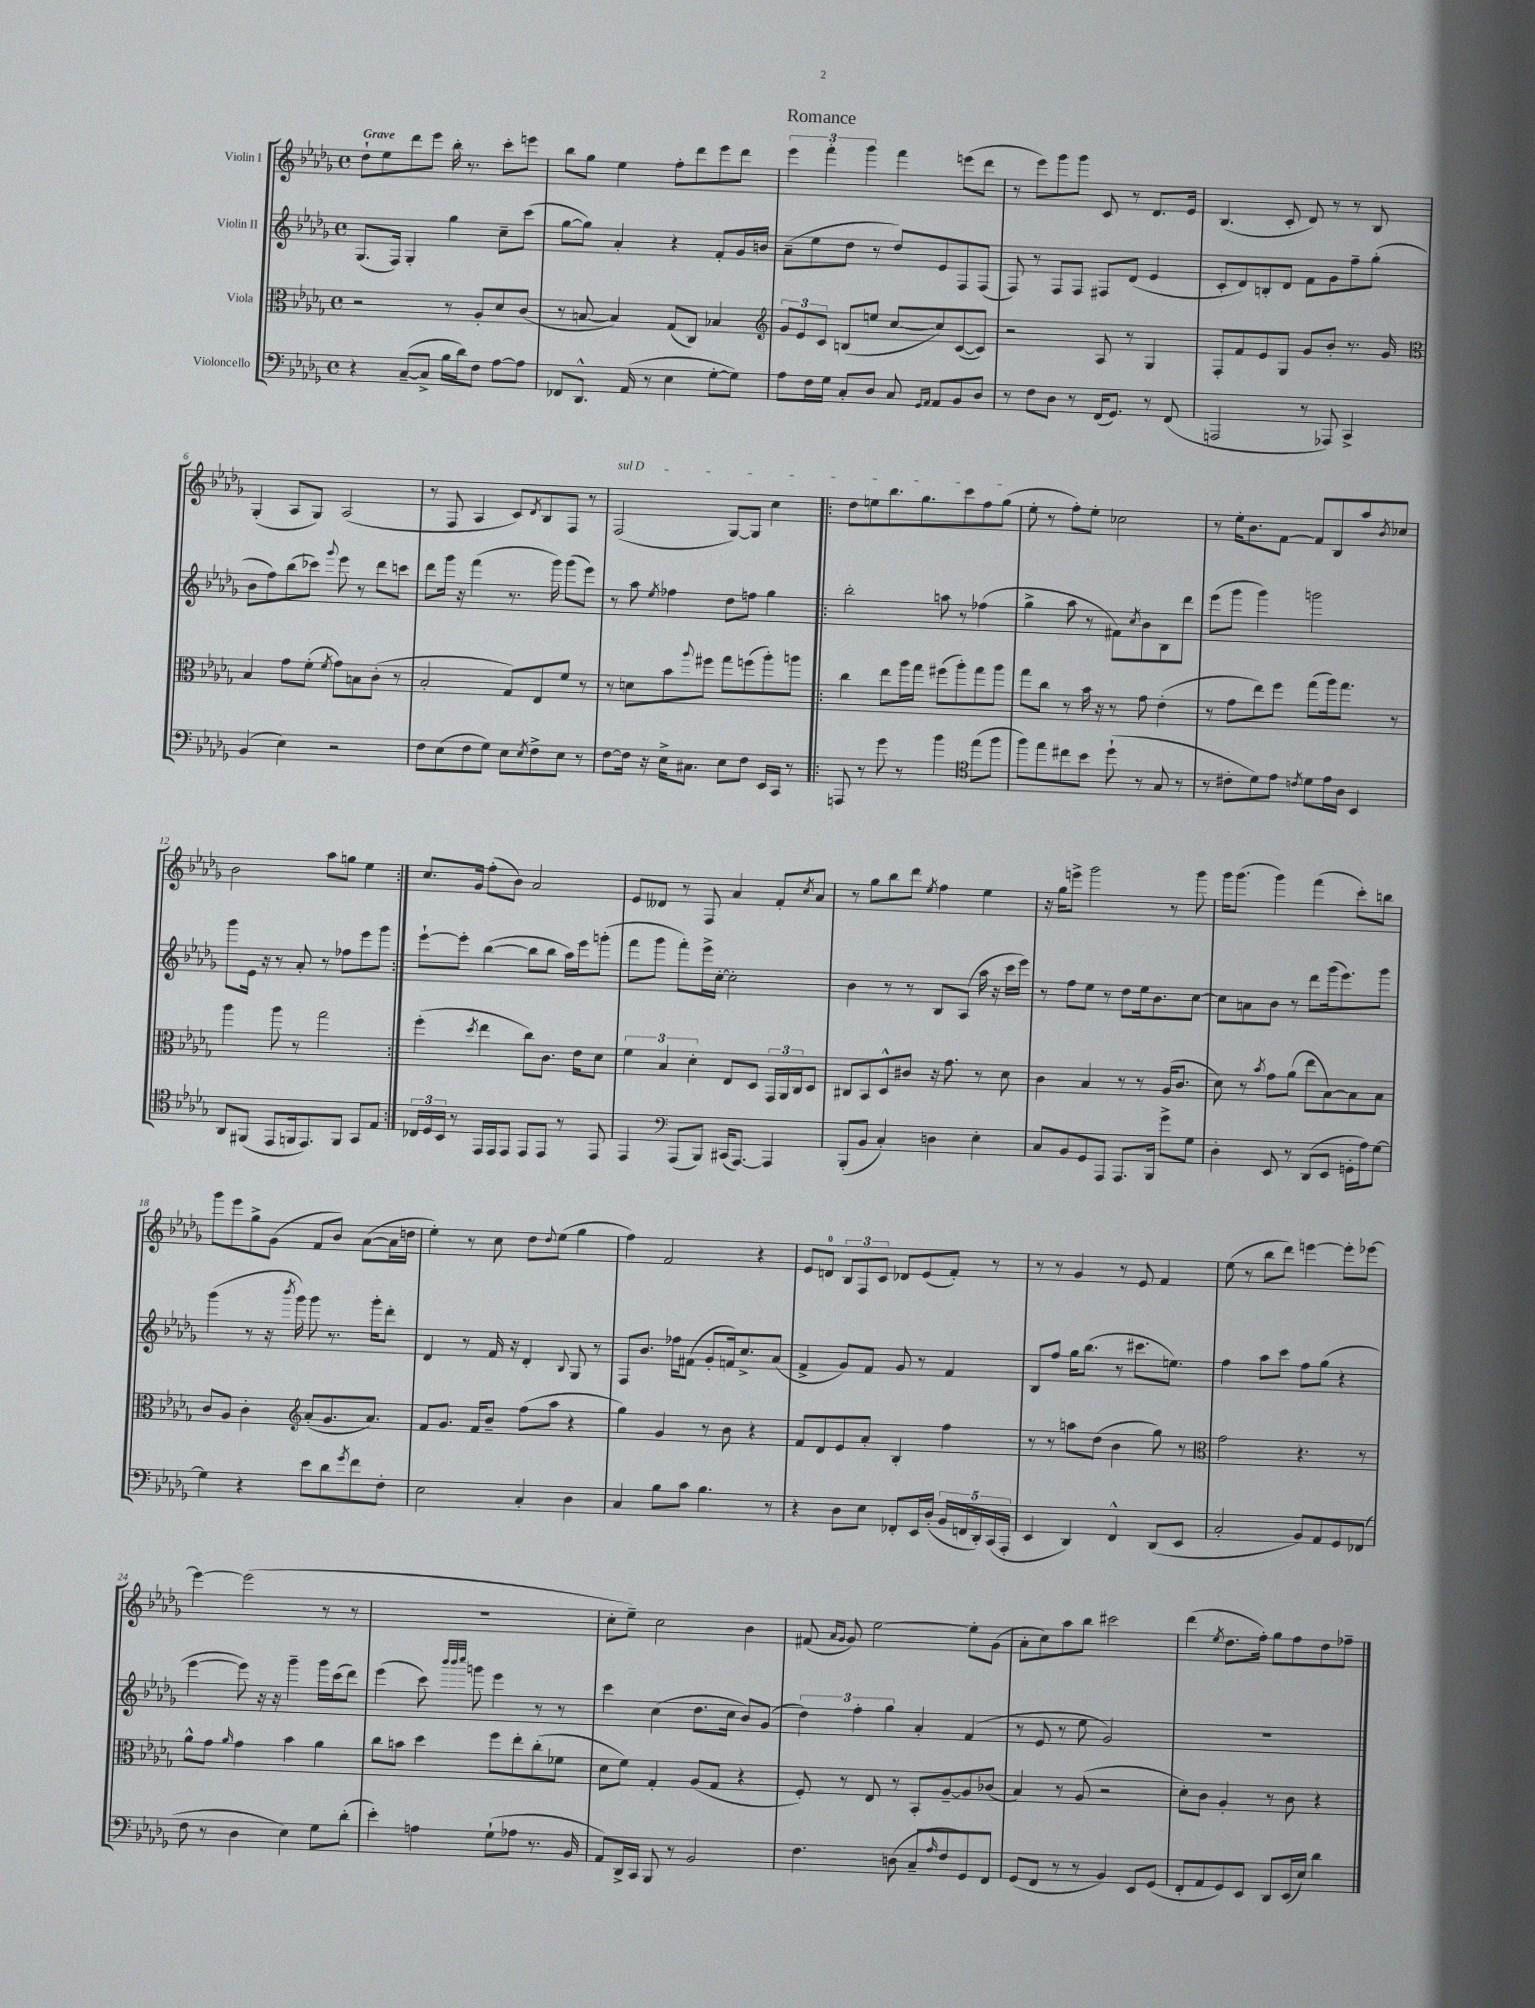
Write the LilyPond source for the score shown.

\header { title = "Romance" }
<<
\new StaffGroup <<
\new Staff = "s0" \with { instrumentName = "Violin I" } {
    \clef treble \key des \major \defaultTimeSignature \time 4/4 \tempo "Grave"
    des''8-! ees''8 des'''8 ees'''8 bes''16-. r8. c'''8-. e'''8 |
    bes''8 ges''8 ees''4 f''8-. des'''8 ees'''8 des'''8 |
    \tuplet 3/2 { ees'''4 f'''4-. ges'''4 } f'''4 e'''8( des'''8 |
    r8 ees'''8) ges'''8 ges'''8 c'8 r8 des'8. ees'16 |
    bes4.( c'8-. des'8) r8 r8 bes8 |
    ges4-.( aes8 ges8) aes2( |
    r8 f8 aes4 c'8) \acciaccatura { des'8 } bes8 f8 r8 |
    \once \override TextSpanner.bound-details.left.text = \markup { \italic "sul D" } f2\startTextSpan( ges8~) ges8 c''4 |
    \repeat volta 2 { des''8 e''8 bes''8. ges''8. c'''8 f''8 ges''8\stopTextSpan( |
    ees''8-. r8 f''8-.) ees''8-. ces''2 |
    r8 ees''16-. bes'8. f'8~ f'8 bes8 aes''8 \acciaccatura { bes'8 } ces''8 |
    bes'2 aes''8 g''8 ees''4 | }
    c''8. ges'16 f''8-.( bes'8) aes'2 |
    ees'8 deses'8 r8 f8 aes'4 f'8-. \acciaccatura { c''8 } aes'8 |
    r8 ges''8 bes''8 des'''8 \acciaccatura { ees''8 } f''4 ees''4 |
    r16 ges''16 e'''8-> ges'''2 r8 ges'''8 |
    ges'''16 ges'''8.( ges'''4) f'''4( c'''8-.) b''8 |
    ges'''8 ees'''8 ges''8-> ges'8( f'8 bes'8) aes'8~( aes'16 d''16 |
    ees''4-.) r8 c''8 des''8 \appoggiatura { des''8 } ees''8( ges''4 |
    f''4) f'2 r4 |
    ees'8 d'8-0 \tuplet 3/2 { bes8 f8 c'8 } des'8 ees'8( f'8-.) r8 |
    r8 r8 ges'4 r8 ees'8 f'4 |
    ees''8( r8 bes''8 des'''8) e'''4~ e'''8-. ees'''8~ |
    ees'''4~ ees'''2( r8 r8 |
    R1 |
    c''8-. ees''8--) c''2 bes'4 |
    fis'8( \grace { aes'16 ges'16 } ges'8) ees''2~ ees''8-. ges'8( |
    aes'8-. c''8) aes''8 bes''8 cis'''2 |
    des'''4( \acciaccatura { ees''8 } des''8. f''16-.) ges''8 f''8 des''8 fes''8-- \bar "|." |
}
\new Staff = "s1" \with { instrumentName = "Violin II" } {
    \clef treble \key des \major \defaultTimeSignature \time 4/4
    ges8.( f16) ges4-. ges''4 c''8-- c'''8( |
    ges''8~ ges''8) aes'4-. r4 f'8-. ges'16 b'16 |
    aes'8--( ees''8 des''8 r8 des''8) ees'8 f8 f8( |
    f8) r8 f8 f8 fis8 des'8( ees'4 |
    c'8-. des'8) b8-. des'8 f'8 ges'8 f''8-- ges''8-.( |
    bes'8 f''8) bes''8( ces'''8) \appoggiatura { ges'''8 } ees'''8 r8 des'''8 c'''8 |
    des'''8 ges'''16 r16 f'''4( r8. ges'''16) ges'''8( ees'''8) |
    r8 aes''8 \acciaccatura { ees''8 } fes''4 des''8 f''8 ges''4 |
    \repeat volta 2 { bes''2-. a''8 r8 fes''4( |
    ges''4-> aes''8 r8 fis'8) \acciaccatura { c''8 } bes'8 bes8 des'''8 |
    ees'''8( ges'''8 ges'''4) g'''2 |
    ges'''8 ees'16 r16 r8 aes'8-. r8 fes''8 ees'''8 ges'''8 | }
    ees'''8~-! ees'''8-. bes''4~( bes''8 bes''8 aes''16) ees'''16 g'''8-.( |
    f'''8 ges'''8 f'''8-.) ees'''16-> c''16~-. c''2-. |
    bes'4 r8 r8 bes8 aes8( aes''16 r16 c'''16 ees'''16) |
    r8 f''8 ees''8 r8 des''8 ees''16 bes'8. c''8~ |
    c''8 a'8 bes'8 r8 des'''8 ges'''16( ees'''8.) ges'''8 |
    ges'''4( r8 r16 \acciaccatura { bes'''8 } ges'''16) ges'''8 r8. ges'''16-. des'''8-. |
    des'4 r8 f'16 r16 des'4-. \appoggiatura { bes8 } ges8 r8 |
    f8 bes'8. fes''16 fis'8( ges'8-. f'16) c''8.-> aes'8( |
    f'4-> ges'8) f'8 ges'8 r8 f'4 |
    bes8 f''8 ges''16 bes''8.( r8 cis'''8. e''8.) |
    f''4 aes''8 c'''8 f''8 ges''8( r4 |
    ees'''4~ ees'''8) r16 r16 ges'''4-- ges'''16 c'''16( des'''8) |
    ees'''4( c'''8) \grace { bes'''32 bes'''32 c''''32 } g'''8 ees'''4 r8 r8 |
    c'''4 c''4( des''8. c''16 bes'8) ges'8( |
    \tuplet 3/2 { des''4) f''4-. ges''4 } aes'4-. f'4( |
    r8 ees'8 r8 ees''8 ges'2) |
    R1 \bar "|." |
}
\new Staff = "s2" \with { instrumentName = "Viola" } {
    \clef alto \key des \major \defaultTimeSignature \time 4/4
    r2 r8 aes8-. des'8 c'8( |
    r8 b8~ b4) ges8( c8) bes4 |
    \clef treble \tuplet 3/2 { ges'8 ees'8 c'8 } b8( e''8 c''8~ c''8) c'8~( c'8) |
    r2 aes8 r8 ges4 |
    f8-. f'8 ees'8 ges8 ges'8 bes'8-. r8. ges'16 |
    \clef alto bes4 ges'8 f'8-.( \acciaccatura { f'8 } ges'8) b8 c'8-.( r8 |
    bes2-. ges8) ees8 f'8 r8 |
    r8 d'8 bes'8 \appoggiatura { aes''8 } fis''8 ges''8 f''8( aes''8-.) a''8 |
    \repeat volta 2 { c''4 ees''8 aes''16 ges''16 fis''8( aes''8-.) ges''8 aes''8 |
    ges''8 c''8 r8 bes'16 r16 r8 ges'8 ees'4-.( |
    r8 ges'8 ees''8) f''8 ges''8( aes''16) ges''8. r8 |
    aes''4 aes''8 r8 ges''2 | }
    f''4-.( \acciaccatura { des''8 } ees''4 c''8) c'8. ees'16 des'8 |
    \tuplet 3/2 { f'4 bes4 des'4-. } ees8 des8 \tuplet 3/2 { ges,16 aes,16 c16 } des8 |
    cis8 bes,8 des8-^ cis'8 r16 ges'8. r8 des'8 |
    c'4 bes4 r8 r8 aes16( c'8. |
    des'8) r8 \acciaccatura { bes'8 } ges'8 aes'8( ees''8 bes8~) bes8 bes8 |
    c'8 aes8 c'4-. \clef treble aes'8-.( ges'8. aes'8.) |
    f'8 ges'8. f'16 bes'8-- f''8( aes''8 r4 |
    ges''4) ges'4 r8 bes'8 r4 |
    f'8 des'8 ees'8 aes'8-. bes4-. f''4 |
    r8 r8 a''8 des''8( bes'4 ges''8) r8 |
    \clef alto ges'2 r4. r8 |
    aes'8-^ ges'8 \grace { aes'16 } ges'4 bes'4 aes'4 |
    c''8 b'8 des''4 f''8 ees''8-. c''8-.( fes'8 |
    des'8 f'8) ges4-. aes8( ges8 r4 |
    f8-.) r8 ees8 r8 bes,8-. aes8~-- aes8 ces'8( |
    bes4) r8 aes8( r2 |
    des'8-.) c'8 aes4-. r8 c'8 r4 \bar "|." |
}
\new Staff = "s3" \with { instrumentName = "Violoncello" } {
    \clef bass \key des \major \defaultTimeSignature \time 4/4
    r4 c8~--( c8-> bes16 des'16) f8 aes8~ aes8 |
    fes,8 des,8.-^ aes,16( r8 ees4 ges8~-. ges8) |
    aes8 f16 ges16 c8-. des8 c8 \grace { ges,16 aes,16 } aes,8 bes,8 des8 |
    r8 f8 des8 r8 f,16( ges,8.) r8 f,8( |
    a,,2 r8 aes,,8) c,4-> |
    bes,4( ees4) r2 |
    f8 ees8( f8 ges8) ees8 \acciaccatura { ees8 } f8-> ees8 r8 |
    f8~ f16 r16 ees16-> cis8. ees8 f8 ees,16 c,16 r8 |
    \repeat volta 2 { a,,8 r8 ges'8 r8 bes'4 \clef tenor ees''8( f''8 |
    f''8) ees''8 cis''8 bes'8 des''8-!( r8 ges8 r8 |
    r8 cis'8-. des'8) ees'8 \acciaccatura { c'8 } des'8 ees'16 aes16 bes,4 |
    aes,8 fis,8( ees,8 f,16 ees,8.) f,8 ges,8 ees8 | }
    \tuplet 3/2 { ces16 des16 bes,16 } r8 ees,16 ees,16 ees,8 ees,8 ees,8 r8 ees,8 |
    ees,4 \clef bass aes,,8( bes,,8) cis,16( aes,,8.~) aes,,4 |
    bes,,8-.( bes,8 c4-.) d4 ees4-. |
    c8 bes,8 ges,8 aes,,8 aes,,8. bes,,16 ges'8-> ges8 |
    des4-. ees,8 r8 des,8( ees,8 g,16-. aes16) ges8~ |
    ges4 r4 ees'8 des'8 \acciaccatura { ges'8 } f'8 f8-. |
    ees2 c4-. des4 |
    c4 bes8 c'8 bes4. r8 |
    r4 des8 ees8 fes,8-. ees,16 des16-.( \tuplet 5/4 { bes,16 f,16 des,16-.) c,16( aes,,16-. } |
    ees,4 des,4) f,4-^ des,8( ees,8 |
    c2-. bes,8) aes,8 ges,8 fes,8( |
    f8 r8 des4 ees4) ges8 des'8-.( |
    ees'4-.) a4 ges8-!( aes8 r8. bes,16 |
    aes,8) des,16-> c,16 bes,,8 r8 bes,2 |
    f4. d8( c8-- \grace { aes16 } f8 ges,8) f,8 |
    ges,8( f,8 r8 r8 bes,4) ees,8 ges,8( |
    f,8-. aes,8 ges,8) ees,8 des,8 ees,16( ees16) des'4 \bar "|." |
}
>>
>>
